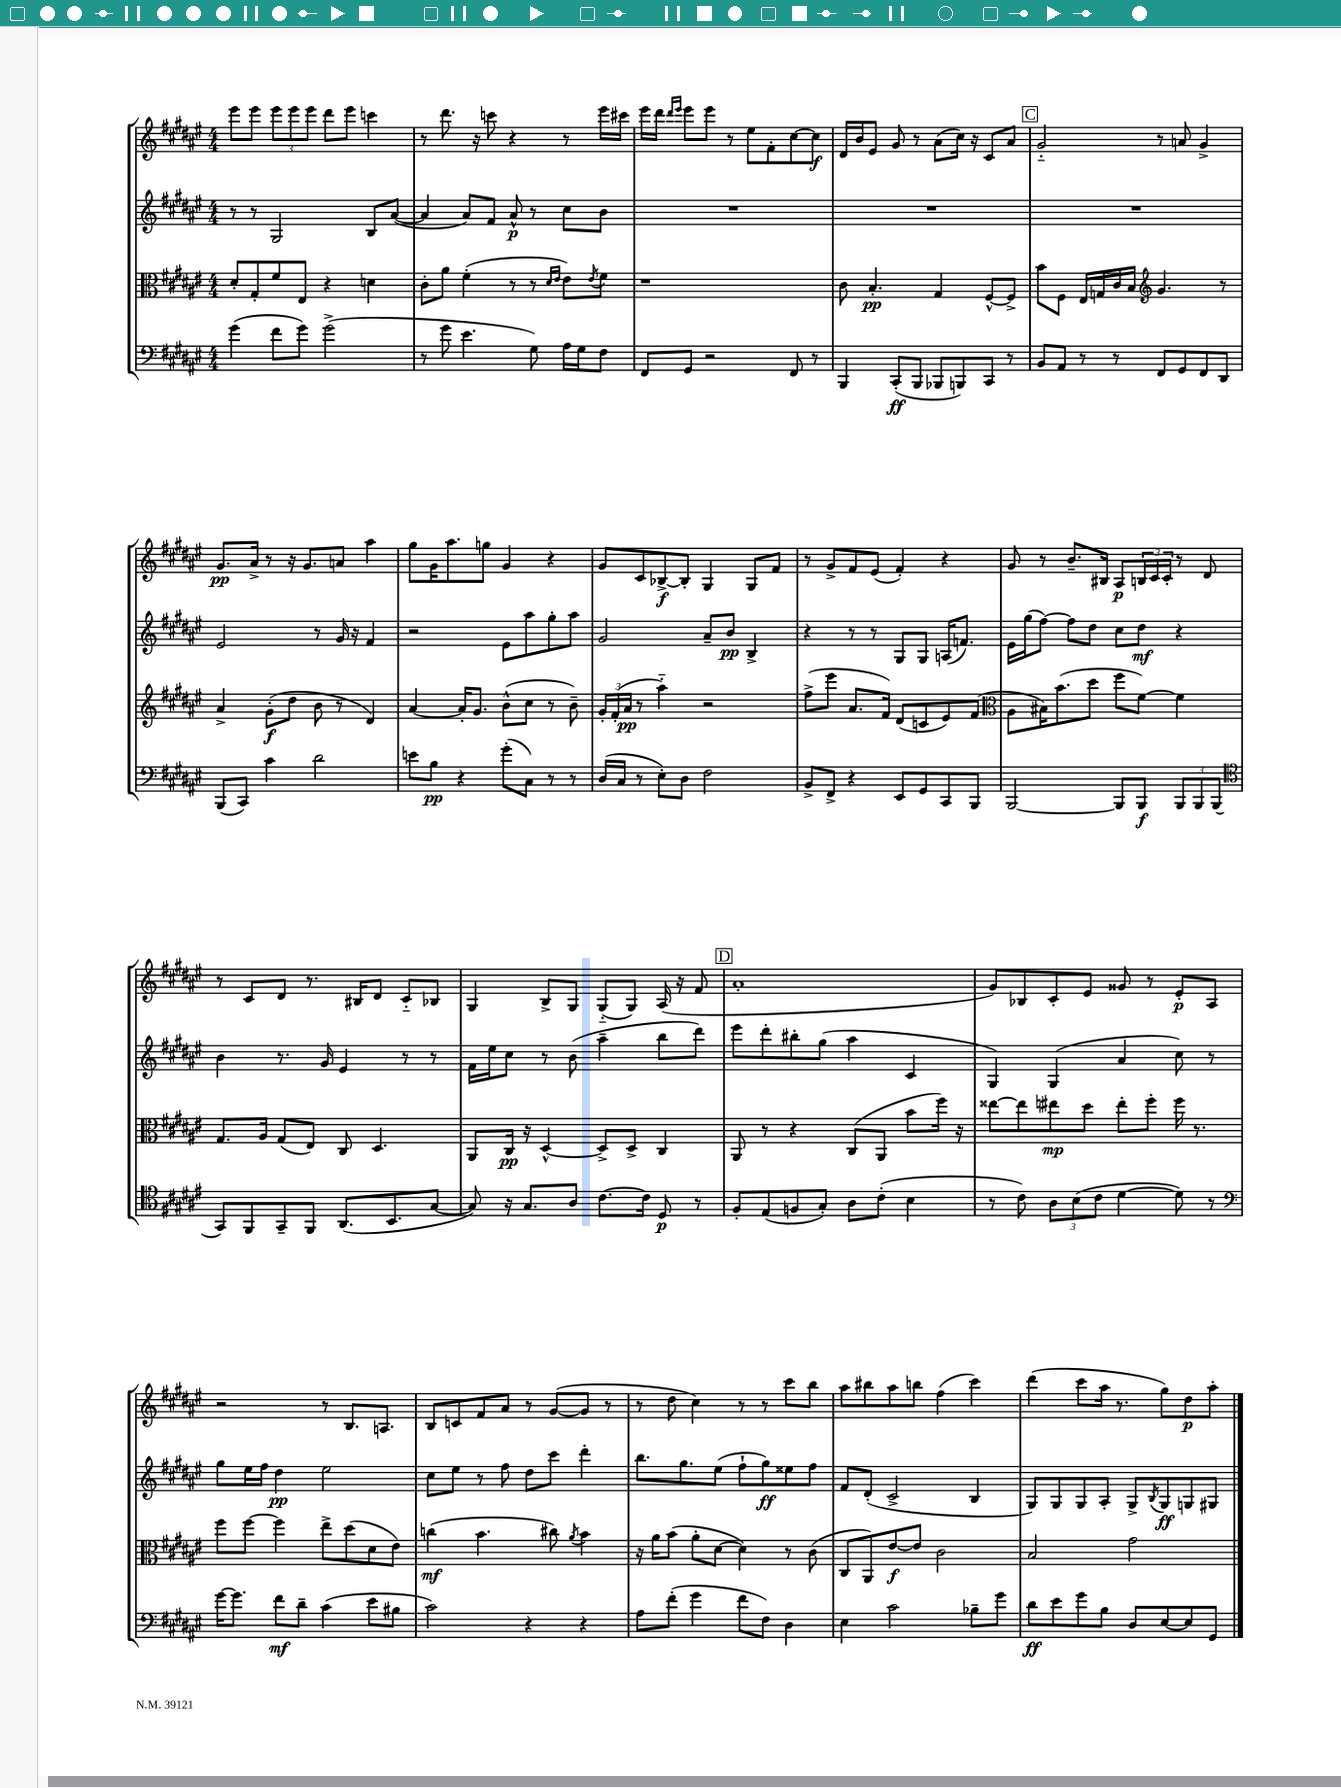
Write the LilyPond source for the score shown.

<<
\new StaffGroup <<
\new Staff = "s0" {
    \clef treble \key fis \major \numericTimeSignature \time 4/4
    eis'''8 eis'''8 \tuplet 3/2 { eis'''8 eis'''8 eis'''8 } dis'''8 eis'''8 c'''4 |
    r8 dis'''8. r16 c'''8 r4 r8 eis'''16 cis'''16 |
    eis'''16 dis'''16 \grace { dis'''16 eis'''16 } eis'''8 eis'''8 r8 eis''8 fis'8-. cis''8~ cis''8\f |
    dis'16 b'16 eis'8 gis'8 r8 ais'8( cis''16) r16 cis'8 ais'8 |
    \mark \markup { \box "C" } gis'2-_ r8 a'8 gis'4-> |
    gis'8.\pp ais'16-> r8 r16 gis'8. a'8 ais''4 |
    gis''8 gis'16 ais''8. g''8 gis'4 r4 |
    gis'8 cis'8 bes8~->\f bes8-. gis4 gis8 fis'8 |
    r8 gis'8-> fis'8 eis'8( fis'4-.) r4 |
    gis'8 r8 b'8.-- bis16 ais8\p \tuplet 3/2 { b16 cis'16 cis'16-. } r8 dis'8 |
    r8 cis'8 dis'8 r8. bis16 dis'8 cis'8-_ bes8 |
    gis4 b8-> gis8 gis8-_( gis8) ais16( r16 fis'8 |
    \mark \markup { \box "D" } ais'1-. |
    gis'8) bes8 cis'8-. eis'8 gisis'8 r8 eis'8-.\p ais8 |
    r2 r8 b8. a8. |
    b8 c'8 fis'8 ais'8 r8 gis'8~( gis'8 r8 |
    r8 dis''8 cis''4) r8 r8 cis'''8 b''8 |
    ais''8 bis''8 ais''8 b''8 fis''4( cis'''4) |
    dis'''4( cis'''8 ais''16 r8. gis''8) dis''8\p ais''8-. \bar "|." |
}
\new Staff = "s1" {
    \clef treble \key fis \major \numericTimeSignature \time 4/4
    r8 r8 gis2 b8 ais'8~( |
    ais'4 ais'8) fis'8 ais'8-^\p r8 cis''8 b'8 |
    R1 |
    R1 |
    \mark \markup { \box "C" } R1 |
    eis'2 r8 gis'16 r16 fis'4 |
    r2 eis'8 ais''8 gis''8-. ais''8 |
    gis'2 ais'8-- b'8\pp b4-> |
    r4 r8 r8 gis8 gis8 a16( f'8.) |
    eis'16 gis''16( fis''8~) fis''8 dis''8 cis''8 dis''8\mf r4 |
    b'4 r8. gis'16 eis'4 r8 r8 |
    fis'16 eis''16 cis''8 r8 b'8( ais''4-- b''8 dis'''8) |
    \mark \markup { \box "D" } eis'''8 dis'''8-. bis''8-. gis''8( ais''4 cis'4 |
    gis4) gis4( ais'4 cis''8) r8 |
    gis''8 eis''16 fis''16 dis''4\pp eis''2 |
    cis''8 eis''8 r8 fis''8 dis''8 cis'''8 dis'''4-. |
    b''8. gis''8. eis''8( fis''8-! gis''8\ff) eisis''8 fis''8 |
    fis'8 dis'8-.( cis'2-> b4 |
    gis8) gis8 gis8 ais8-. gis8-> \acciaccatura { b8 } gis8\ff g8 gis8 \bar "|." |
}
\new Staff = "s2" {
    \clef alto \key fis \major \numericTimeSignature \time 4/4
    dis'8-. gis8-. fis'8 eis8 r4 d'4 |
    cis'8-. ais'8 fis'4-.( r8 r8 \grace { dis'16 eis'16 } eis'8) \acciaccatura { eis'8 } fis'8 |
    r1 |
    cis'8 b4.-.\pp gis4 fis8~-^ fis8-> |
    \mark \markup { \box "C" } b'8 fis8 eis16 g16 cis'16 b16 \clef treble gis'4. r8 |
    ais'4-> gis'8-.\f( dis''8 b'8 r8 dis'4) |
    ais'4~ ais'16-. gis'8. b'8-^( cis''8 r8 b'8--) |
    \tuplet 3/2 { gis'16-. fis'16-.( ais'16\pp } r8 ais''4-_) r2 |
    fis''8->( eis'''8 ais'8. fis'16) dis'8( c'8 eis'8) fis'8( |
    \clef alto ais8 bis16) b'8.( dis''8 fis''8 fis'8~) fis'4 |
    gis8. ais16 gis8( eis8) cis8 dis4. |
    ais,8 cis16\pp r16 dis4~-^ dis8-> dis8-> cis4 |
    \mark \markup { \box "D" } ais,8 r8 r4 cis8( ais,8 b'8 fis''16) r16 |
    eisis''8~ eisis''8 eis''8\mp dis''8 eis''8-. fis''8-. fis''16 r8. |
    fis''8 fis''8~ fis''4 eis''8-> dis''8( dis'8 eis'8) |
    c''4\mf( b'4. cis''8) \acciaccatura { ais'8 } b'4 |
    r16 ais'16 b'8( ais'8-. dis'8~ dis'4) r8 cis'8( |
    cis8 ais,8) eis'8~\f eis'8 cis'2 |
    b2 gis'2 \bar "|." |
}
\new Staff = "s3" {
    \clef bass \key fis \major \numericTimeSignature \time 4/4
    gis'4( fis'8 gis'8) gis'2->( |
    r8 gis'8 eis'4. gis8) ais16 gis16 fis8 |
    fis,8 gis,8 r2 fis,8 r8 |
    b,,4 cis,8-.\ff( b,,8 bes,,8 b,,8) cis,8 r8 |
    \mark \markup { \box "C" } b,8 ais,8 r8 r8 fis,8 gis,8 fis,8 dis,8 |
    b,,8( cis,8) cis'4 dis'2 |
    e'8 b8\pp r4 gis'8-.( cis8) r8 r8 |
    dis16( cis16 r8 eis8-.) dis8 fis2 |
    b,8-> fis,8-> r4 eis,8 gis,8 cis,8 b,,8 |
    b,,2~ b,,8 b,,8\f \tuplet 3/2 { b,,8 b,,8 b,,8( } |
    \clef tenor gis,8) fis,8 gis,8-- fis,8 ais,8.( b,8. gis8~ |
    gis8) r16 gis8. ais8 cis'8.~ cis'16 dis8\p r8 |
    \mark \markup { \box "D" } fis8-. eis8( f8 gis8-.) ais8 cis'8-.( b4 |
    r8 cis'8) \tuplet 3/2 { ais8 b8( cis'8 } dis'4~ dis'8) r8 |
    \clef bass gis'16~ gis'8. fis'8\mf dis'8-- cis'4( eis'8 bis8 |
    cis'2) r4 r4 |
    ais8 fis'8-.( gis'4 fis'8 fis8) dis4 |
    eis4 cis'2 bes8-- gis'8 |
    dis'8\ff eis'8 gis'8 b8 dis8 eis8~ eis8 gis,8 \bar "|." |
}
>>
>>
\layout { \context { \Score \remove "Bar_number_engraver" } }
